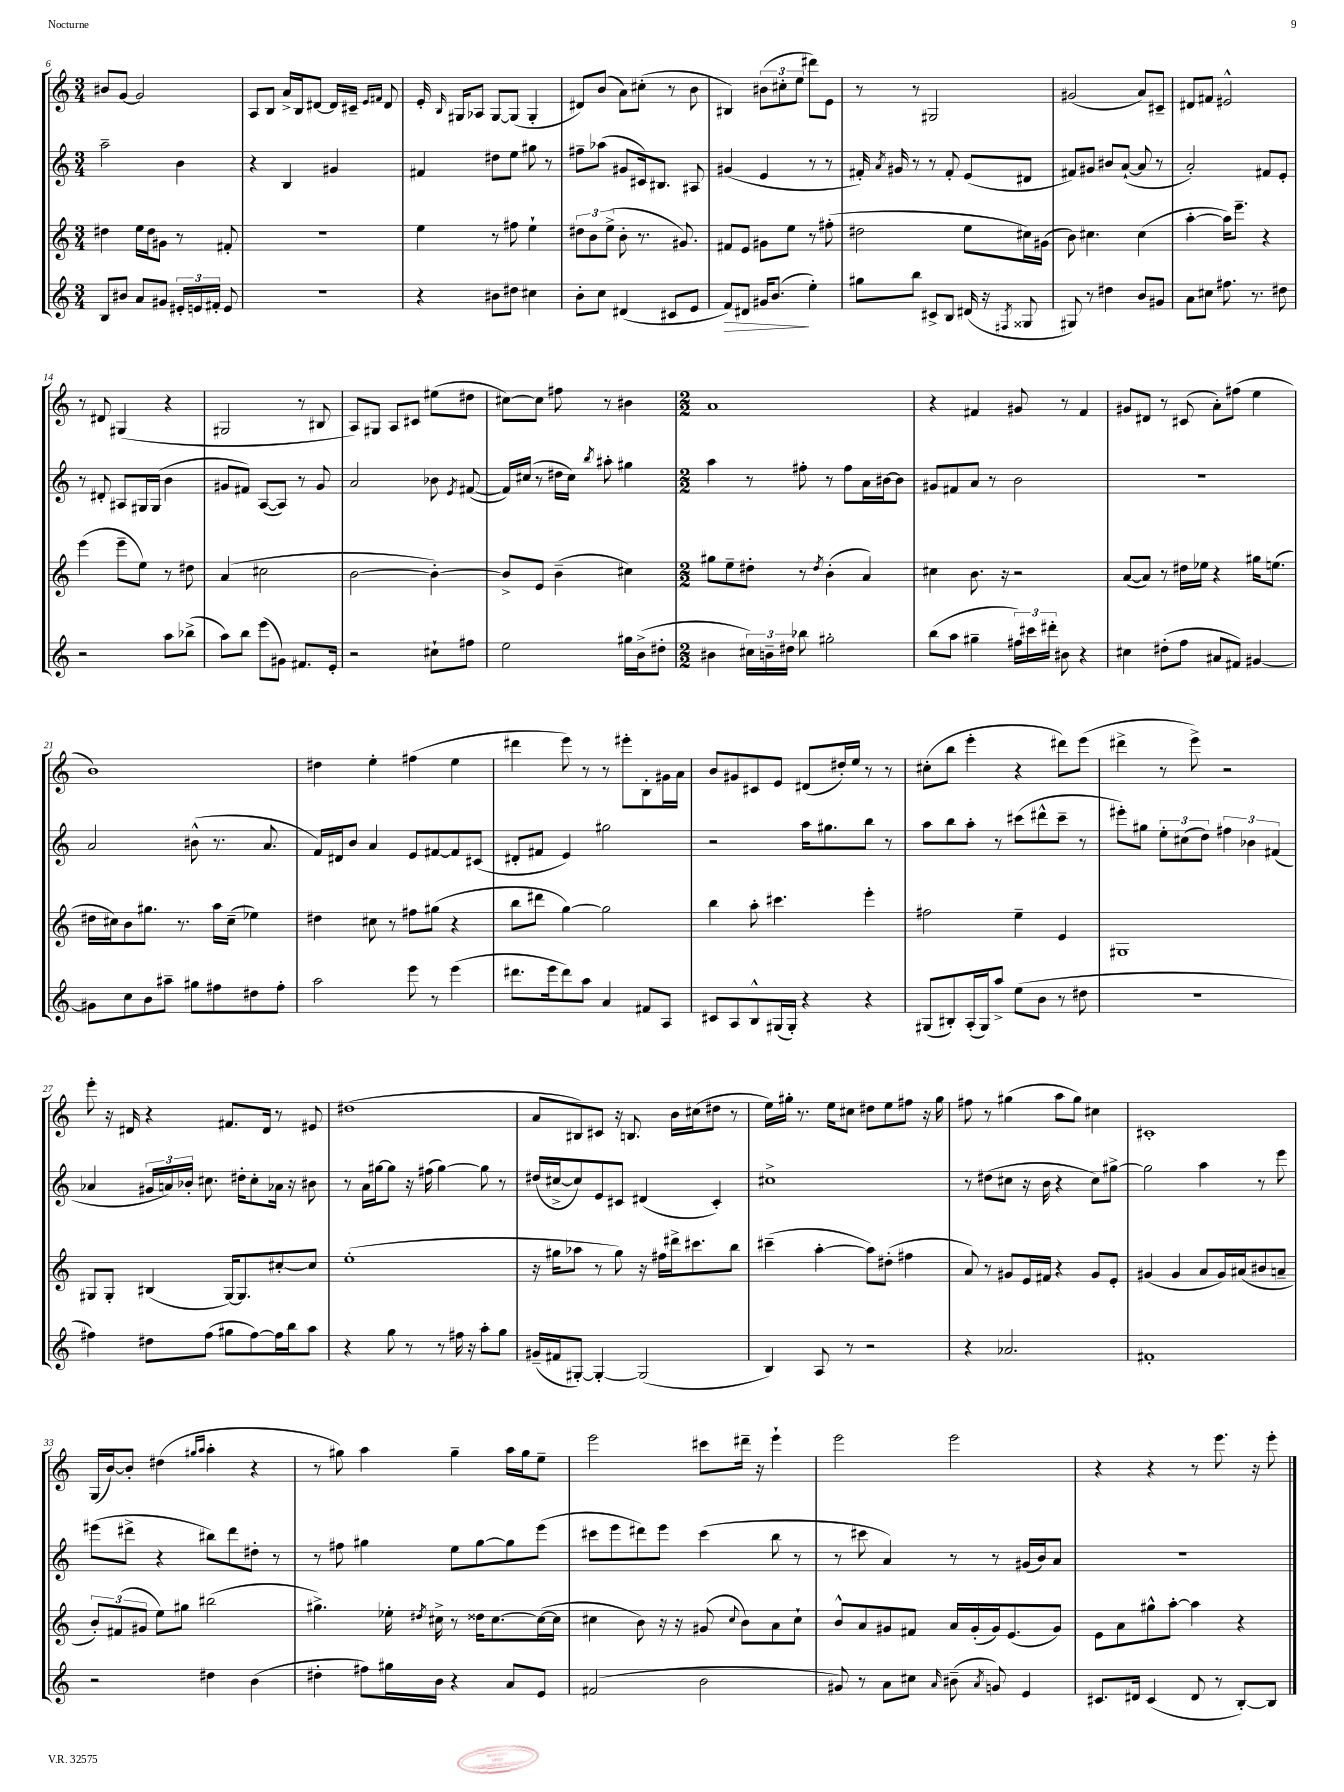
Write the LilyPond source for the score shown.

<<
\new StaffGroup <<
\new Staff = "s0" {
    \clef treble \key c \major \numericTimeSignature \time 3/4
    \autoBeamOff bis'8[ g'8]~ g'2 |
    a8[ b8] a'16[-> b16 dis'8]~ dis'16[ cis'16]-- \grace { e'16[ fis'16] } dis'8 |
    e'16-. \grace { b16 } gis16[ aes8] gis8[~ gis8]( gis4-. |
    dis'8[) b'8]( a'8[) cis''8]-.( r8 b'8 |
    bis4) \tuplet 3/2 { bis'8[( cis''8-. e''8] } dis'''8[) e'8] |
    r8 r8 gis2 |
    gis'2( a'8[) cis'8]-- |
    dis'8[ fis'8] eis'2-^ |
    r8 dis'8 gis4( r4 |
    gis2 r8 bis8 |
    a8[) gis8] a8[ cis'8] eis''8[( dis''8] |
    cis''8[~) cis''8] fis''8 r8 bis'4 |
    \numericTimeSignature \time 2/2 a'1 |
    r4 fis'4 gis'8 r8 fis'4 |
    gis'8[ dis'8] r8 cis'8( a'8[-.) fis''8]( e''4 |
    b'1) |
    dis''4 e''4-. fis''4( e''4 |
    dis'''4 e'''8) r8 r8 eis'''8[-. b8-. gis'16 a'16] |
    b'8[ gis'8 cis'8 e'8] dis'8[( dis''16-.) e''16] r8 r8 |
    cis''8[-.( b''8] e'''4-. r4 dis'''8[) e'''8]( |
    dis'''4-> r8 e'''8->) r2 |
    e'''8-. r16 dis'16 r4 fis'8.[ dis'16] r8 eis'8 |
    dis''1( |
    a'8[ bis8) cis'8] r16 b8. b'16[ cis''16( dis''8] r8 |
    e''16[) gis''16]-. r8. e''16[ cis''8] dis''8[ e''8 fis''8] r16 gis''16 |
    fis''8 r8 gis''4( a''8[ gis''8]) cis''4 |
    cis'1-. |
    g16[( b'16~) b'8]-. dis''4( \grace { gis''16[ a''16] } a''4-. r4 |
    r8 gis''8) a''4 gis''4-- a''16[ gis''16 e''8]-- |
    e'''2 cis'''8[ dis'''16]-- r16 e'''4-! |
    e'''2 e'''2 |
    r4 r4 r8 e'''8. r16 e'''8-. \bar "|." |
}
\new Staff = "s1" {
    \clef treble \key c \major \numericTimeSignature \time 3/4
    \autoBeamOff a''2-- b'4 |
    r4 b4 gis'4 |
    fis'4 dis''8[ e''8] gis''8 r8 |
    fis''8[-- aes''8]( gis'8[ cis'16) bis8.] ais8 |
    gis'4( e'4 r8 r8 |
    fis'16-.) \acciaccatura { a'8 } gis'16 r8 r8 fis'8-. e'8[( dis'8] |
    fis'8[) gis'8] bis'8[ a'8]~-!( a'8 r8 |
    a'2-.) fis'8[ e'8]-. |
    r8 dis'8-. ais8[ gis16 gis16]( b'4 |
    gis'8[ fis'8]) a8[~( a8]) r8 gis'8 |
    a'2 bes'8 \acciaccatura { e'8 } fis'8~( |
    fis'16[) cis''16]( r8 dis''16[ cis''16]) \acciaccatura { b''8 } ais''8-. gis''4 |
    \numericTimeSignature \time 2/2 a''4 r8 fis''8-. r8 fis''8[ a'16 bis'16~ bis'8] |
    gis'8[ fis'8 a'8] r8 b'2 |
    R1 |
    a'2 bis'8-^( r8. a'8. |
    f'16[) dis'16 b'8] a'4 e'8[ fis'8~ fis'8 cis'8]( |
    dis'8[-. fis'8] e'4) gis''2 |
    r2 a''16[ gis''8. b''8] r8 |
    a''8[ b''8 a''8]-. r8 cis'''8[( dis'''8-^ cis'''8]-- r8 |
    eis'''8[-.) gis''8] \tuplet 3/2 { e''8[-. cis''8( d''8]) } \tuplet 3/2 { fis''4 bes'4 fis'4( } |
    aes'4 \tuplet 3/2 { gis'16[ a'16) bes'16]-. } cis''8. dis''16[-. cis''8-. aes'16] r16 bis'8 |
    r8 a'16[ gis''16~ gis''8] r16 fis''16( gis''4~) gis''8 r8 |
    dis''16[( cis''16~-> cis''8) e'8 cis'8] dis'4( cis'4-.) |
    cis''1-> |
    r8 dis''8[( cis''8] r16 b'16 r4 cis''8[) gis''8]~-> |
    gis''2 a''4 r8 e'''8 |
    eis'''8[( dis'''8]-> r4 bis''8[) dis'''8 dis''8]-. r8 |
    r8 fis''8 gis''4 e''8[ gis''8~ gis''8 e'''8]( |
    cis'''8[ e'''8 dis'''8) e'''8] cis'''4( b''8 r8 |
    r8 cis'''8 a'4) r8 r8 gis'16[( b'16) a'8] |
    r1 \bar "|." |
}
\new Staff = "s2" {
    \clef treble \key c \major \numericTimeSignature \time 3/4
    \autoBeamOff dis''4 e''16[ dis''16 gis'8] r8 fis'8-. |
    R2. |
    e''4 r8 fis''8 e''4-! |
    \tuplet 3/2 { dis''8[ b'8 e''8]->( } b'8-. r8. gis'8.) |
    fis'8[ e'8] gis'8[ e''8] r8 fis''8-.( |
    dis''2 e''8[ cis''16) gis'16]( |
    b'8) cis''4. cis''4( |
    a''4~-. a''16[) e'''8.]-- r4 |
    e'''4( e'''8[-- e''8]) r8 dis''8 |
    a'4( cis''2 |
    b'2~ b'4~-.) |
    b'8[-> e'8] b'4--( cis''4) |
    \numericTimeSignature \time 2/2 gis''8[ e''8-- dis''8]-. r8 \acciaccatura { dis''8 } b'4-.( a'4) |
    cis''4 b'8. r16 r2 |
    a'8[~( a'8]) r8 dis''16[ ees''16] r4 gis''16[ e''8.]( |
    dis''16[ cis''16) b'8 gis''8.] r8. a''16[ cis''16]--( ees''4) |
    dis''4 cis''8 r8 fis''8[ gis''8]( r4 |
    b''8[ dis'''8] g''4~) g''2 |
    b''4 a''8-. cis'''4. e'''4-. |
    fis''2 e''4-- e'4 |
    gis1 |
    gis8[ gis8]-. bis4( gis16[~) gis8. cis''8~-. cis''8] |
    e''1-.( |
    r16 gis''16[ aes''8] r8 gis''8) r16 fis''16[ dis'''16-> cis'''8. b''8] |
    cis'''4--( a''4~-. a''8[) dis''8]-.( fis''4 |
    a'8) r8 gis'8[ e'16 fis'16] r4 gis'8[ e'8]-. |
    gis'4( gis'4 a'8[ gis'16) ais'16( bis'8 a'8]-- |
    \tuplet 3/2 { b'8[-.) fis'8( gis'8] } e''8[) gis''8] bis''2( |
    gis''4.->) ees''16-. \acciaccatura { dis''8 } cis''16-> r8 disis''16[ cis''8.~ cis''16~( cis''16] |
    cis''4 b'8) r16 r16 gis'8( \appoggiatura { cis''8 } b'8[) a'8 cis''8]-! |
    b'8[-^ a'8 gis'8 fis'8] a'16[ gis'16-.( gis'16) e'8.( gis'8]) |
    e'8[ a'8 gis''8-^ a''8]~-. a''4 r4 \bar "|." |
}
\new Staff = "s3" {
    \clef treble \key c \major \numericTimeSignature \time 3/4
    \autoBeamOff b8[ bis'8] a'8[ gis'8] \tuplet 3/2 { eis'16[-. e'16 fis'16]-. } e'8 |
    R2. |
    r4 bis'8[ dis''8] cis''4 |
    b'8[-. c''8] dis'4( cis'8[ e'8] |
    f'8[\>) dis'8] gis'16[ b'8.]\!( e''4-.) |
    gis''8[ b''8] cis'8[-> b8] dis'16( r16 \acciaccatura { fis8 } gisis8 |
    gis8) r8 dis''4 b'8[ gis'8] |
    a'8[ cis''8] fis''8. r8. dis''8 |
    r2 a''8[ bes''8]->( |
    a''8[) b''8] e'''8[( gis'8]) fis'8.[ e'16]-. |
    r2 cis''8[-! fis''8] |
    e''2 gis''16[ b'16->( dis''8]-. |
    \numericTimeSignature \time 2/2 bis'4 \tuplet 3/2 { cis''16[) b'16-- dis''16] } bes''8 gis''2-. |
    b''8[( a''8] gis''4-- \tuplet 3/2 { fis''16[) cis'''16 dis'''16]-. } bis'8 r4 |
    cis''4 dis''8[-.( f''8] ais'8[ fis'8]) gis'4~ |
    gis'8[ c''8 b'8 ais''8]-- gis''8[ fis''8 dis''8 fis''8]-. |
    a''2 e'''8 r8 e'''4( |
    dis'''8.[ e'''16 dis'''8) a''8] a'4 fis'8[ a8] |
    cis'8[ a8 b8-^ gis16( gis16]-.) r4 r4 |
    gis8[( bis8-.) a16-.( gis16) a''8]-> e''8[( b'8] r8 dis''8 |
    R1 |
    fis''4) dis''8[ fis''8]( gis''8[ fis''8~) fis''16 b''16 a''8] |
    r4 g''8 r8 r8 fis''16 r16 a''8[-. g''8] |
    gis'16[--( fis'16 gis8]~-.) gis4~-. gis2( |
    b4) a8 r8 r2 |
    r4 aes'2. |
    fis'1-. |
    r2 dis''4 b'4( |
    dis''4-. fis''8[) gis''16 b'16] r4 a'8[ e'8] |
    fis'2( b'2 |
    gis'8) r8 a'8[ cis''8] \grace { a'16 } bis'8--( \acciaccatura { a'8 } g'8) e'4 |
    cis'8.[ dis'16] cis'4( dis'8 r8 b8[~-.) b8] \bar "|." |
}
>>
>>
\layout { \context { \Score currentBarNumber = #6 } }
